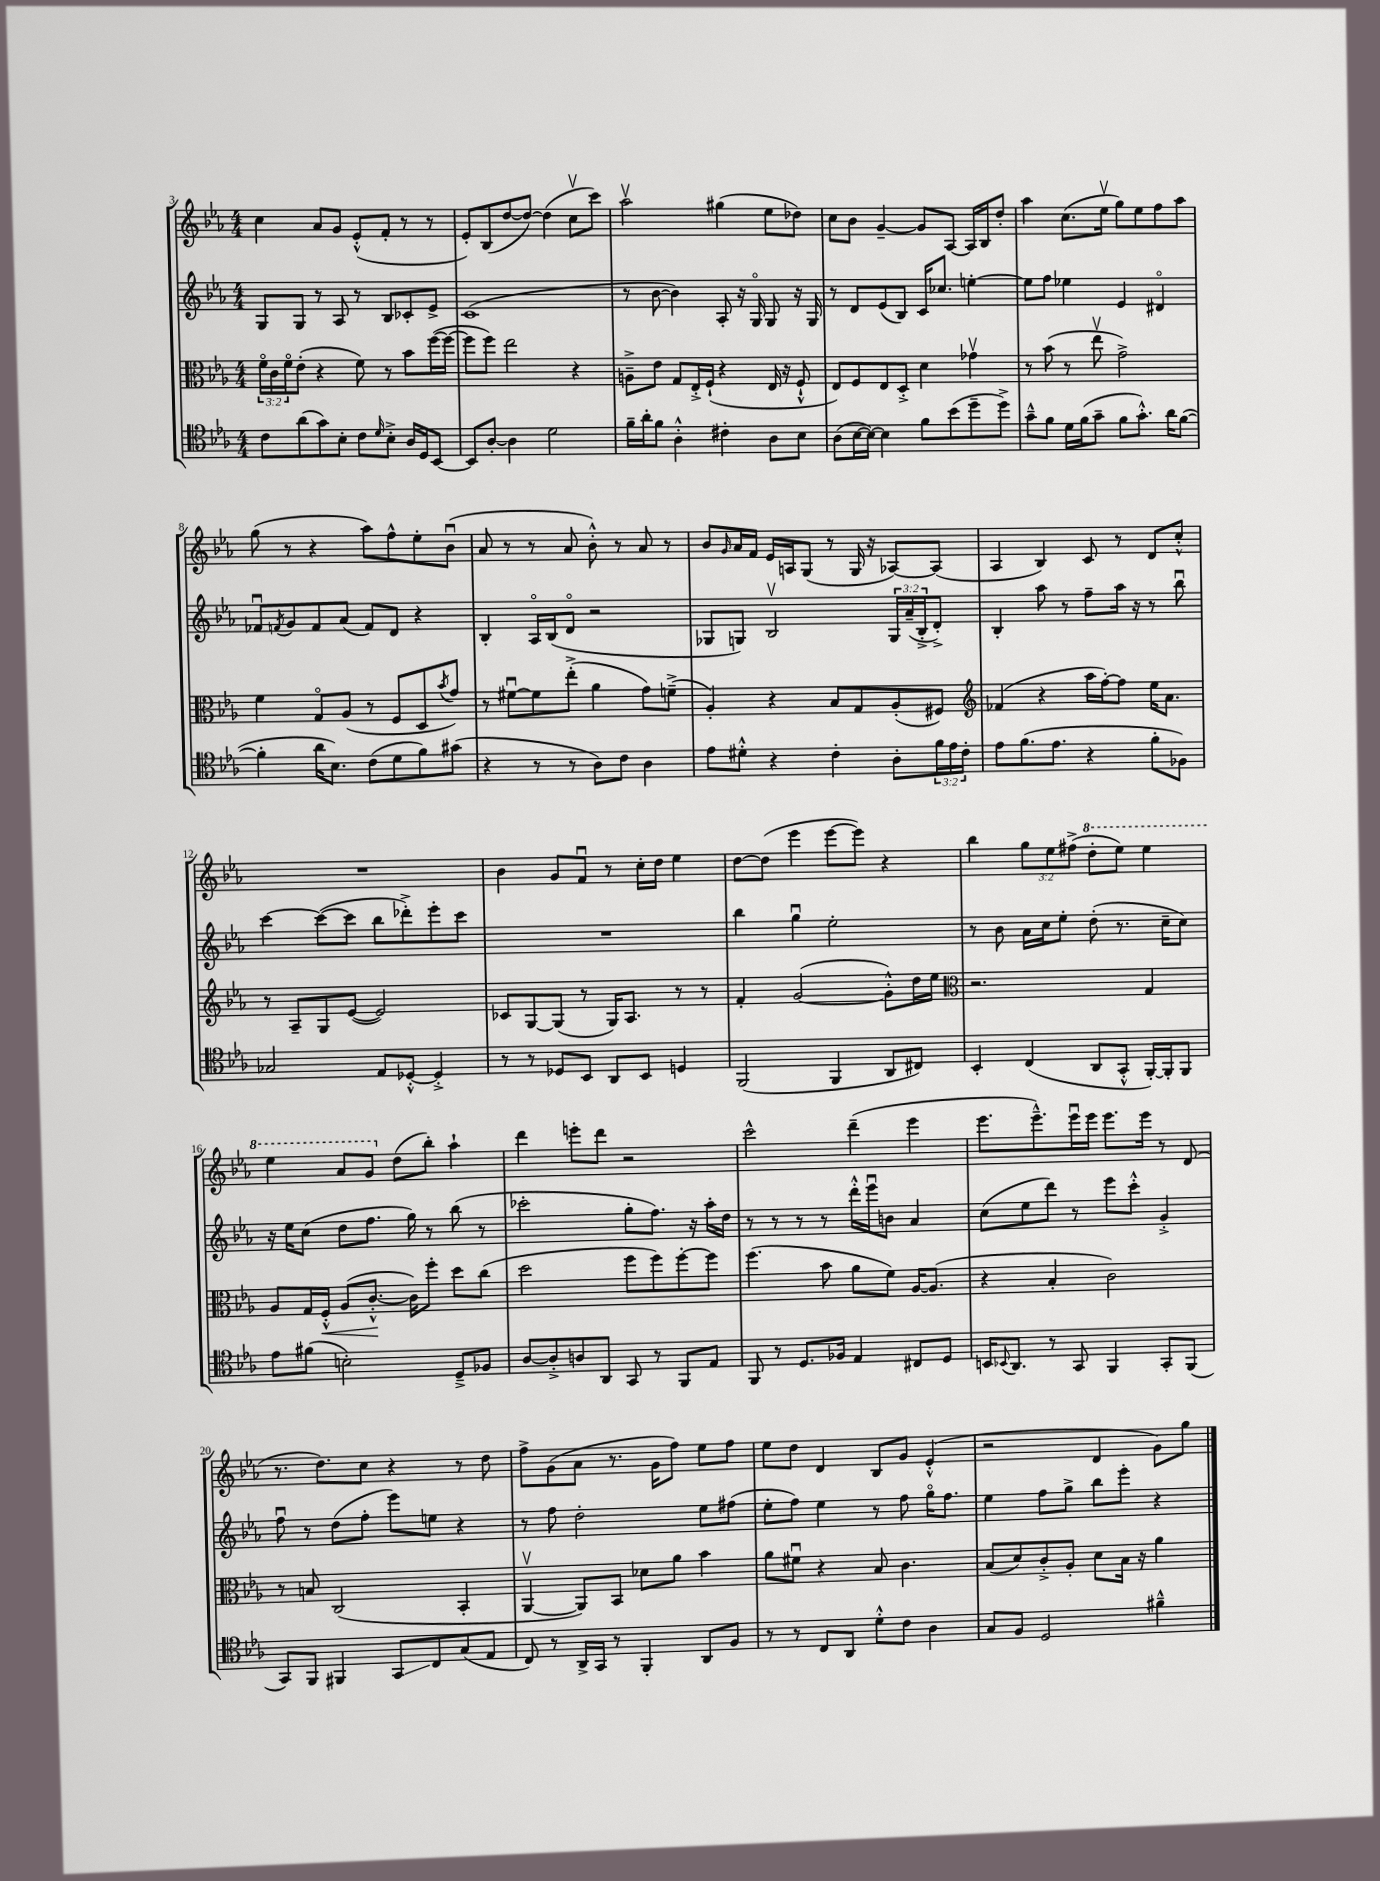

**kern	**kern	**kern	**kern
*staff4	*staff3	*staff2	*staff1
*clefC4	*clefC3	*clefG2	*clefG2
*k[b-e-a-]	*k[b-e-a-]	*k[b-e-a-]	*k[b-e-a-]
*M4/4	*M4/4	*M4/4	*M4/4
8c\L	24fo\LL	8G/L	4cc\
.	24c\	.	.
.	24fo\J	.	.
(8a-\	(8e-'\J	8G/J	.
8g\)	4r	8r	8a-/L
8B-'\J	.	8A-/	8g/J
8c\L	8f\)	8r	(8e-'^^/L
16qqd/	.	.	.
8B-'^\J	8r	8B-/L	8f'/J
16A-/LL	8b-\L	8c-'/	8r
16D/J	.	.	.
[8BB-/J	([16ff\L	8e-^/J	8r
.	16ff\_JJ	.	.
=	=	=	=
8BB-/]L	8ff\]L	(1c	8e-'/L)
[8A-'/J	8ff\J)	.	(8B-/
4A-\]	2ee-\	.	[8dd/
.	.	.	8dd/_J)
2d\	.	.	(4dd\]
.	4r	.	8ccv\L
.	.	.	8ccc\J)
=	=	=	=
16f~\LL	8A~^\L	8r	2aa-v\
16a-'\J	.	.	.
8f\J	8e-\J	[8b-\	.
4A-'^^\	8G/L	4b-\])	.
.	16E-'^/L	.	.
.	(16F`/JJ	.	.
4c#'\	4r	8A-'/	(4gg#\
.	.	16r	.
.	.	16Go/	.
8A-\L	16E-/	8G/	8ee-\L
.	16r	.	.
8B-\J	8F`^^/	16r	8dd-\J)
.	.	16G/	.
=	=	=	=
(8A-\L	8E-/L)	8r	8cc\L
[16B-\L	8F/	8d/L	8b-\J
16B-\_JJ)	.	.	.
4B-\]	8E-/	(8e-/	[4g~/
.	8D'^/J	8B-/J)	.
8f\L	4d\	16c/LK	8g/]L
.	.	8.cc-/J	.
(8b-\	.	.	[8A-/J
8dd~\	4g-v\	[4ee'\	16A-/]LL
.	.	.	16B-/J
8dd^\J)	.	.	8dd'/J
=	=	=	=
8g~^^\L	8r	8ee\]L	4aa-\
8f\J	(8b-\	8ff\J	.
16d\LL	8r	4ee-\	(8.cc\L
(16f\J	.	.	.
8g~\J	8ee-v\	.	.
.	.	.	16ee-v\Jk
8f\L	2g^\)	4e-/	8gg\L)
8.g'^^\J)	.	.	8ee-\
.	.	4d#o/	8ff\
16a-\LK	.	.	.
([8f\J	.	.	8aa-\J
=	=	=	=
4f'\]	4f\	8f-u/L	(8gg\
.	.	8qf/	.
.	.	8g/	8r
16a-\LK	8Go/L	8f/	4r
8.B-\J)	.	.	.
.	(8A-/J	(8a-/J	.
(8c\L	8r	8f/L)	8aa-\L)
8d\	8F/L	8d/J	8ff^^\
8f\)	8D/	4r	8ee-'\
.	8qb-/	.	.
(8g#\J	8g/J)	.	(8b-u\J
=	=	=	=
4r	8r	4B-'/	8a-/
.	[8f#u\L	.	8r
8r	8f#\]	16A-o/LL	8r
.	.	(16B-/J	.
8r	(8ee-'^\J	8do/J	8a-/
8A-\L)	4a-\	2r	8b-'^^\)
8c\J	.	.	8r
4A-\	8g\L)	.	8a-/
.	(8f~^\J	.	8r
=	=	=	=
8e-\L	4A-'/)	8G-/L	8b-/L
.	.	.	16qqg/
8d#'^^\J	.	8G/J)	16a-/L
.	.	.	16f/JJ
4r	4r	2B-v/	16e-/LL
.	.	.	16A/J
.	.	.	(8G/J
4c'\	8B-/L	.	8r
.	8G/	.	16G/
.	.	.	16r
8A-'\L	(8A-'/	24G/LL	[8A-/L)
.	.	(24a-~/	.
.	.	24B-'^/J	.
24f\L	8F#/J)	8d'^/J)	(8A-/]J
24e-\	.	.	.
24c'\JJ	.	.	.
=	=	=	=
*	*clefG2	*	*
8e-\L	(4f-/	4B-'/	4A-/
(8.f\	.	.	.
.	4r	8aa-\	4B-/)
8.e-\J	.	.	.
.	.	8r	.
4r	16aa-\LL	8ff~\L	8c/
.	[16ff'\J)	.	.
.	8ff\]J	16aa-\Jk	8r
.	.	16r	.
8f'\L	16ee-\LK	8r	8d/L
.	8.a-\J	.	.
8F-\J)	.	8bb-u\	8cc'^^/J
=	=	=	=
2G-/	8r	[4ccc\	1r
.	8A-~/L	.	.
.	8G/	(8ccc\_L	.
.	([8e-/J	8ccc\]J	.
8E-/L	2e-/])	8bb-\L	.
[8D-'^^/J	.	8ddd-'^\)	.
4D-'^/]	.	8eee-'\	.
.	.	8ccc\J	.
=	=	=	=
8r	8c-/L	1r	4b-\
8r	[8G/	.	.
8D-/L	(8G/]J	.	8g/L
8BB-/J	8r	.	8fu/J
8AA-/L	16G/LK)	.	8r
.	8.A-/J	.	.
8BB-/J	.	.	16cc'\LL
.	.	.	16dd\JJ
4D/	8r	.	4ee-\
.	8r	.	.
=	=	=	=
(2FF/	4f'/	4bb-\	[8dd\L
.	.	.	(8dd\]J
.	([2g/	4ggu\	4eee-\
4FF/	.	2ee-'\	[8eee-\L
.	.	.	8eee-\]J)
8AA-/L	8g'^^\]L)	.	4r
8C#/J)	16dd\L	.	.
.	16ee-\JJ	.	.
=	=	=	=
*	*clefC3	*	*
4BB-'/	2.r	8r	4bb-\
.	.	8b-\	.
(4C/	.	16a-\LL	12gg\L
.	.	16cc\J	.
.	.	.	12ee-\
.	.	8ee-'\J	.
.	.	.	(12ff#^\J
8AA-/L	.	(8dd'\	8ddd'\L
8GG'^^/J	.	8.r	8eee-\J)
[16FF'/LL)	4G/	.	4eee-\
16FF'/]J	.	16cc~\LK	.
8FF/J	.	8cc\J)	.
=	=	=	=
8e-\L	8A-/L	16r	4eee-\
.	.	16ee-\LK	.
(8f#\J	16G/L	(8cc\J	.
.	16F'^^/JJ	.	.
2B'\)	(8A-/L	8dd\L	8aa-/L
.	[8.c'^^/J	8.ff\J	8gg/J
.	.	.	(8dd\L
.	16c\]LK)	16gg\)	.
.	8ff'\J	8r	8bb-'\J)
8D~^/L	8dd\L	(8bb-\	4aa-`\
8F-/J	(8cc\J	8r	.
=	=	=	=
[8A-/L	2dd\	2ccc-'\	4ddd\
8A-'^/]	.	.	.
8A/	.	.	8eee'\L
8AA-/J	.	.	8ddd\J
8GG/	8ff\L	8gg'\L	2r
8r	8ff\)	8.ff\J)	.
8FF/L	[8ff'\	.	.
.	.	16r	.
8E-/J	8ff\]J	16aa-'\LL	.
.	.	16dd\JJ	.
=	=	=	=
8FF/	(4.ff\	8r	2ccc^^\
8r	.	8r	.
8.D/L	.	8r	.
.	8b-\	8r	.
16F-/Jk	.	.	.
4E-/	8a-\L	16ddd'^^\LL	(4ddd~\
.	.	16eee-u\J	.
.	8f\J)	8b\J	.
8C#/L	[16A-/LK	4a-/	4eee-\
.	(8.A-/]J	.	.
8D/J	.	.	.
=	=	=	=
16BB/LK	4r	(8cc\L	8.eee-\L
8qqBB-/	.	.	.
8.AA-/J	.	.	.
.	.	8ee-\	.
.	.	.	8.eee-~^^\)
8r	4B-'/	8ddd\J)	.
8GG/	.	8r	16eee-u\L
.	.	.	16eee-\JJ
4FF/	2c\)	8eee-\L	8.eee-\L
.	.	8ccc'^^\J	.
.	.	.	16eee-\Jk
8GG'/L	.	4g'^/	8r
(8FF/J	.	.	(8d/
=	=	=	=
8GG/L)	8r	8ffu\	8.r
8FF/J	8B/	8r	.
.	.	.	8.dd\L)
4FF#/	(2C/	(8dd\L	.
.	.	8ff'\J	8cc\J
8GG/L	.	8eee-\L)	4r
8C/	.	8ee\J	.
(8G/	4BB-'/	4r	8r
8E-/J	.	.	8dd\
=	=	=	=
8C/)	[4AA-v/	8r	8ff^\L
8r	.	8ff\	(8g\
16AA-^/LL	8AA-/]L)	2dd'\	8a-\J
16GG/JJ	.	.	.
8r	8BB-/J	.	8.r
4FF'/	8d-\L	.	.
.	.	.	16g\LK
.	8a-\J	.	8ff\J)
8AA-/L	4b-\	8ee-\L	8ee-\L
8F/J	.	(8ff#\J	8ff\J
=	=	=	=
8r	8a-\L	8ee-'\L	8ee-\L
8r	8f#u\J	8ff\J)	8dd\J
8C/L	4r	4ee-\	4d/
8AA-/J	.	.	.
8d'^^\L	8B-/	8r	8B-/L
8c\J	4.c\	8ff\	8g/J
4A-\	.	16ggo\LK	(4e-'^^/
.	.	8.ff\J	.
=	=	=	=
8G/L	(8B-/L	4ee-\	2r
8F/J	8d/)	.	.
2D/	8c'^/	8ff\L	.
.	8A-'/J	8gg^\J	.
.	8d\L	8bb-\L	4d/
.	16B-\Jk	8eee-'\J	.
.	16r	.	.
4f#~^^\	4a-\	4r	8g\L)
.	.	.	8gg\J
==	==	==	==
*-	*-	*-	*-
